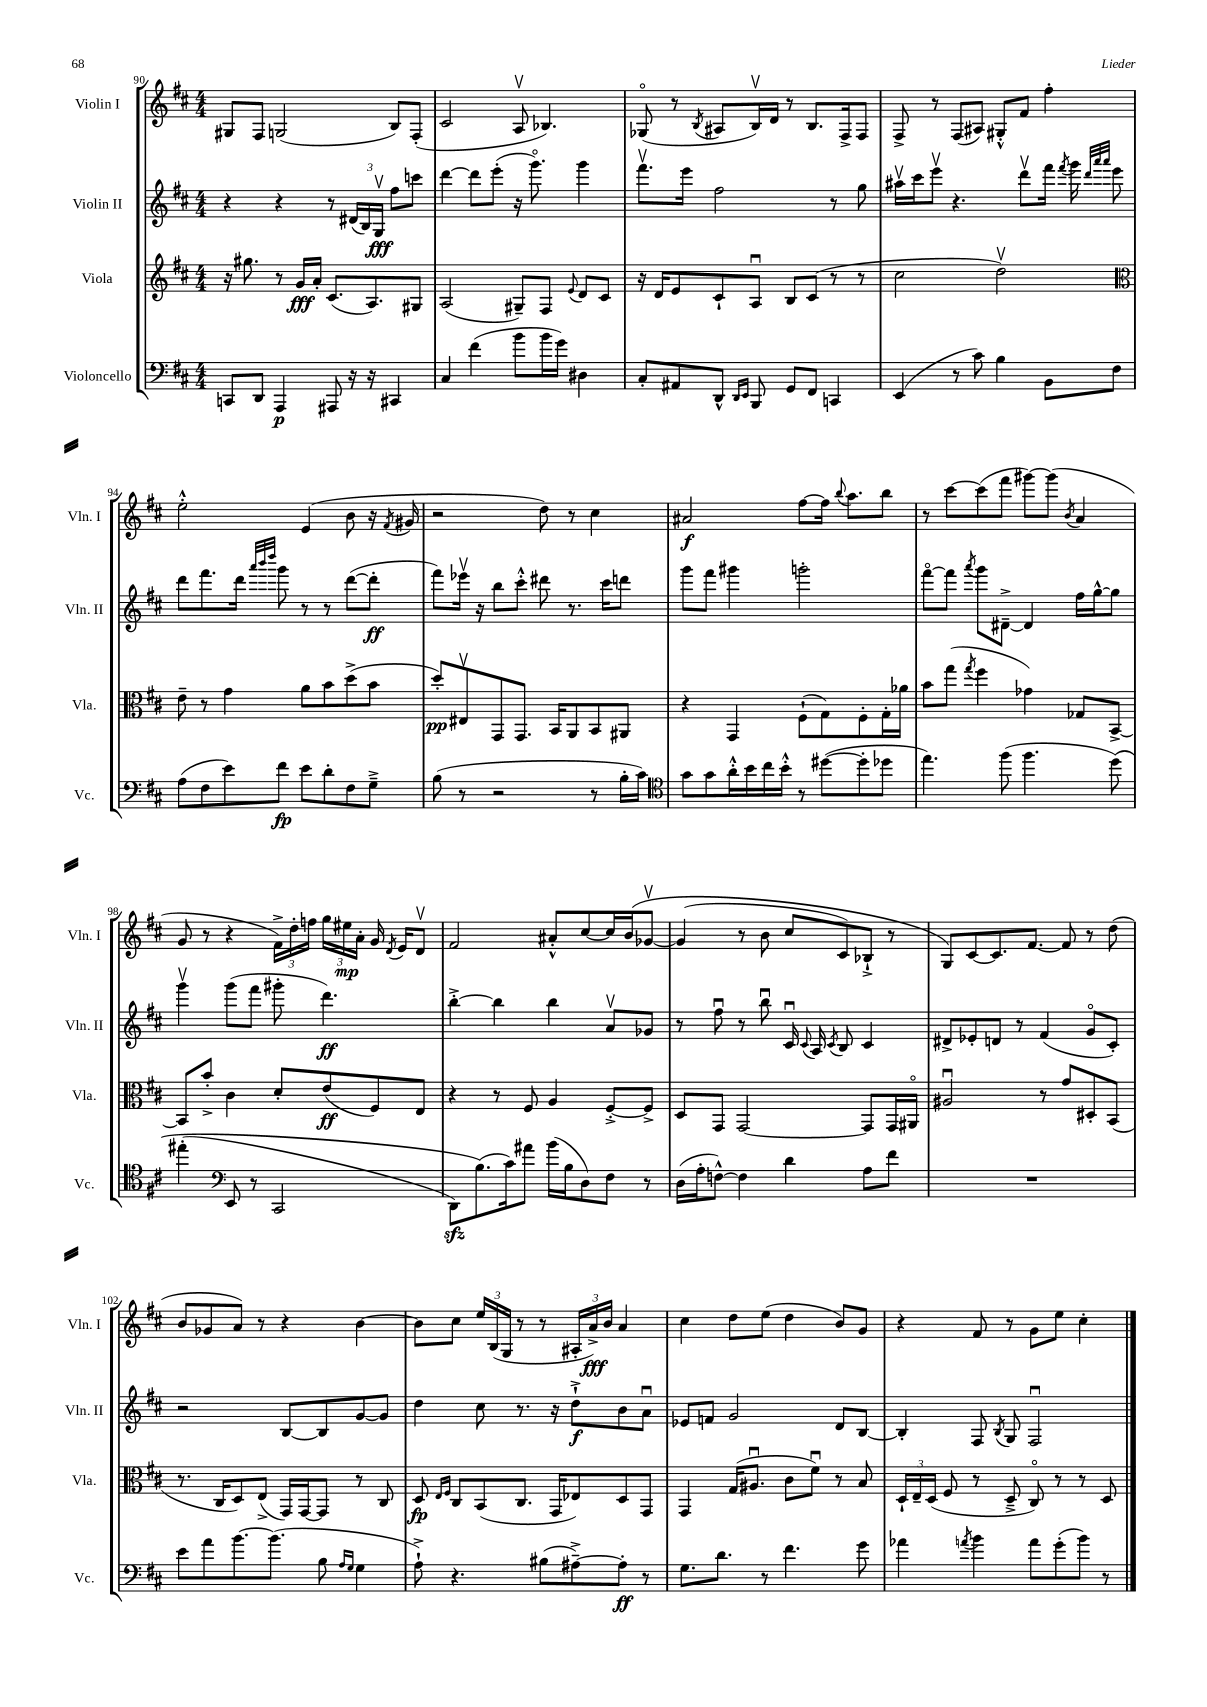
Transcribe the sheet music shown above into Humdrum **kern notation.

**kern	**kern	**kern	**kern
*staff4	*staff3	*staff2	*staff1
*clefF4	*clefG2	*clefG2	*clefG2
*k[f#c#]	*k[f#c#]	*k[f#c#]	*k[f#c#]
*M4/4	*M4/4	*M4/4	*M4/4
8CC/L	16r	4r	8G#/L
.	8.gg#\	.	.
8DD/J	.	.	8F#/J
4AAA/	8r	4r	(2G/
.	16g/LL	.	.
.	16a'/JJ	.	.
8AAA#/	(8.c#/L	8r	.
16r	.	(24d#/LL	.
.	.	24B/)	.
16r	8.A/)	.	.
.	.	24Gv/JJ	.
4CC#/	.	8ff#\L	8B/L)
.	8G#/J	8ccc\J	(8F#'/J
=	=	=	=
4C#/	(2A/	[4ddd\	2c#/
(4f#\	.	8ddd\]L	.
.	.	(8eee'\J	.
8b\L	8G#~/L)	16r	8Av/
.	.	8.gggo\)	.
16b\L	8F#/J	.	4.B-/)
16g\JJ)	.	.	.
.	8qqe/	.	.
4D#\	8d/L	4ggg\	.
.	8c#/J	.	.
=	=	=	=
8C#'/L	16r	8.fff#v\L	(8G-o/
.	16d/LK	.	.
8AA#/	8e/	.	8r
.	.	16eee\Jk	.
.	.	.	8qB/
8DD^^/J	8c#`/	2ff#\	8A#/L
16qqDD/LL	.	.	.
16qqEE/JJ	.	.	.
8BBB/	8Au/J	.	16Bv/L)
.	.	.	16d/JJ
8GG/L	8B/L	.	8r
8FF#/J	(8c#/J	.	8.B/L
4CC/	8r	8r	.
.	.	.	16F#^/k
.	8r	8gg\	8F#/J
=	=	=	=
(4EE/	2cc#\	16aa#v\LL	8F#^/
.	.	16ccc#\J	.
.	.	8eeev\J	8r
8r	.	4.r	(8F#/L
8c#\)	.	.	8A#/J)
4B\	2ddv\)	.	8G#'^^/L
.	.	8dddv\L	8f#/J
8BB\L	.	16fff#\Jk	4ff#'\
.	.	8qfff#/	.
.	.	16ggg\	.
.	.	32qqddd/LLL	.
.	.	32qqaaa/	.
.	.	32qqaaa/JJJ	.
8F#\J	.	8eee\	.
=	=	=	=
*	*clefC3	*	*
(8A\L	8e~\	8ddd\L	2ee'^^\
8F#\	8r	8.fff#\	.
8e\)	4g\	.	.
.	.	16ddd\Jk	.
.	.	32qqaaa/LLL	.
.	.	32qqbbb/	.
.	.	32qqdddd/JJJ	.
8f#\J	.	8ggg\	.
8e\L	8a\L	8r	(4e/
8d'\	8b\	8r	.
8F#\	(8dd^\	([8ddd\L	8b\
8G~^\J	8b\J	8ddd'\]J	16r
.	.	.	8qf#/
.	.	.	16g#/
=	=	=	=
(8B\	8dd'/L)	8fff#\L)	2r
8r	8E#v/	16eee-v\Jk	.
.	.	16r	.
2r	8GG/	8bb\L	.
.	8.GG/J	8ccc#'^^\J	.
.	.	8ddd#\	8dd\)
.	16BB/LK	.	.
.	8AA/	8.r	8r
8r	8BB/	.	4cc#\
.	.	16ccc#\LK	.
16B'\LL	8AA#/J	8ddd\J	.
16c#\JJ)	.	.	.
=	=	=	=
*clefC4	*	*	*
8g\L	4r	8ggg\L	2a#/
8g\	.	8fff#\J	.
16a'^^\L	4GG/	4ggg#\	.
16b\	.	.	.
16cc#\	.	.	.
16b'^^\JJ	.	.	.
8r	(8F#`\L	2ggg'\	[8ff#\L
([8dd#\L	8G\)	.	16ff#\]Jk
.	.	.	8qqbb/
.	.	.	8.aa\L
8dd#'\]	8F#'\	.	.
8dd-\J	16G'\L	.	8bb\J
.	16a-\JJ	.	.
=	=	=	=
4.ee\)	8b\L	[8fff#o\L	8r
.	(8gg\J	8fff#\]J	[8ccc#\L
.	8qgg/	8qaaa/	.
.	4ff#\	8ggg\L	(8ccc#\]
(8ff#\	.	[8d#~^\J	8fff#\J
4.ff#\	4g-\)	4d#/]	[8ggg#\L)
.	.	.	(8ggg#\]J
.	.	.	8qb/
.	8G-/L	16ff#\LL	4a/
.	.	[16gg^^\J	.
&(8dd\)	[8BB^/J	8gg\]J	.
=	=	=	=
(4ee#'\	8BB/]L	4gggv\	8g/
.	8b'^/J	.	8r
*clefF4	*	*	*
8EE/	4c#\	(8ggg\L	4r
8r	.	8fff#\J	.
2CC#/	8d'/L	8ggg#'\	24f#^\LL)
.	.	.	24dd'\
.	.	.	24ff\JJ
.	(8e/	4.ddd\)	24gg\LL
.	.	.	24ee#\
.	.	.	24a'\JJ
.	8F#/)	.	16g/
.	.	.	8qd/
.	.	.	16e/LK
.	8E/J	.	8dv/J
=	=	=	=
8DD\L)	4r	[4bb'^\	2f#/
(8.B\&)	.	.	.
.	8r	4bb\]	.
16c#\k)	.	.	.
8a#\J	8F#/	.	.
(16b\LL	4A/	4bb\	8a#'^^/L
16B\J	.	.	.
8D\)	.	.	[8cc#/
8F#\J	[8F#'^/L	8av/L	16cc#/]L
.	.	.	&(16b/J
8r	8F#^/]J	8g-/J	[8g-v/J
=	=	=	=
(16D\LL	8D/L	8r	(4g-/]
16A'\J	.	.	.
[8F^^\J)	8GG/J	8ff#u\	.
4F\]	[2GG/	8r	8r
.	.	8bbu\	8b\
4d\	.	16c#u/	8cc#/L
.	.	8qqc#/	.
.	.	16A/	.
.	.	8qc#/	.
.	.	8B/	8c#/)
8A\L	8GG/]L	4c#/	8B-`^/J
8f#\J	16GG/L	.	8r
.	16AA#o/JJ	.	.
=	=	=	=
1r	2A#u/	8d#^/L	8G/L&)
.	.	8e-'/	[8c#/
.	.	8d/J	8.c#/]
.	.	8r	.
.	.	.	[8.f#/J
.	8r	(4f#/	.
.	8g/L	.	8f#/]
.	8D#'/	8go/L	8r
.	(8BB/J	8c#'/J)	(8dd\
=	=	=	=
8e\L	8.r	2r	8b/L
8a\	.	.	8g-/
.	16C#/LK	.	.
[8.b\	8D/)	.	8a/J)
.	(8E^/J	.	8r
(8.b\]J	.	.	.
.	16GG/LL)	[8B/L	4r
.	[16GG/J	.	.
8B\	8GG/]J	8B/]	.
16qqA/LL	.	.	.
16qqG/JJ	.	.	.
4G\	8r	[8g/	[4b\
.	8C#/	8g/]J	.
=	=	=	=
8A`^\)	8D/	4dd\	8b\]L
.	16qqE/LL	.	.
.	16qqF#/JJ	.	.
4.r	8C#/L	.	8cc#\J
.	(8BB/	8cc#\	24ee/LL
.	.	.	(24B/
.	.	.	24G/JJ
.	8.C#/J	8.r	8r
(8B#\L	.	.	8r
.	16GG/LK	16r	.
[8A#~^\)	8E-/)	8dd`^\L	24A#'/LL
.	.	.	24a^/)
.	.	.	24b/JJ
8A#'\]J	8D/	8b\	4a/
8r	8GG/J	8au\J	.
=	=	=	=
8.G\L	4GG/	8e-/L	4cc#\
.	.	8f/J	.
8.d\J	.	.	.
.	(16G/LK	2g/	8dd\L
.	8.A#u/J	.	.
8r	.	.	(8ee\J
4.f#\	8c#\L	.	4dd\
.	8f#u\J)	.	.
.	8r	8d/L	8b/L)
8g\	8B/	[8B/J	8g/J
=	=	=	=
4a-\	24D`/LL	4B'/]	4r
.	24E~/	.	.
.	(24D/JJ	.	.
.	8F#/	.	.
8qa/	.	.	.
4b\	8r	8F#/	8f#/
.	.	8qB/	.
.	8D~^/	8G/	8r
8a\L	8C#o/)	2F#u/	8g\L
(8g'\	8r	.	8ee\J
8b\J)	8r	.	4cc#'\
8r	8D/	.	.
==	==	==	==
*-	*-	*-	*-
